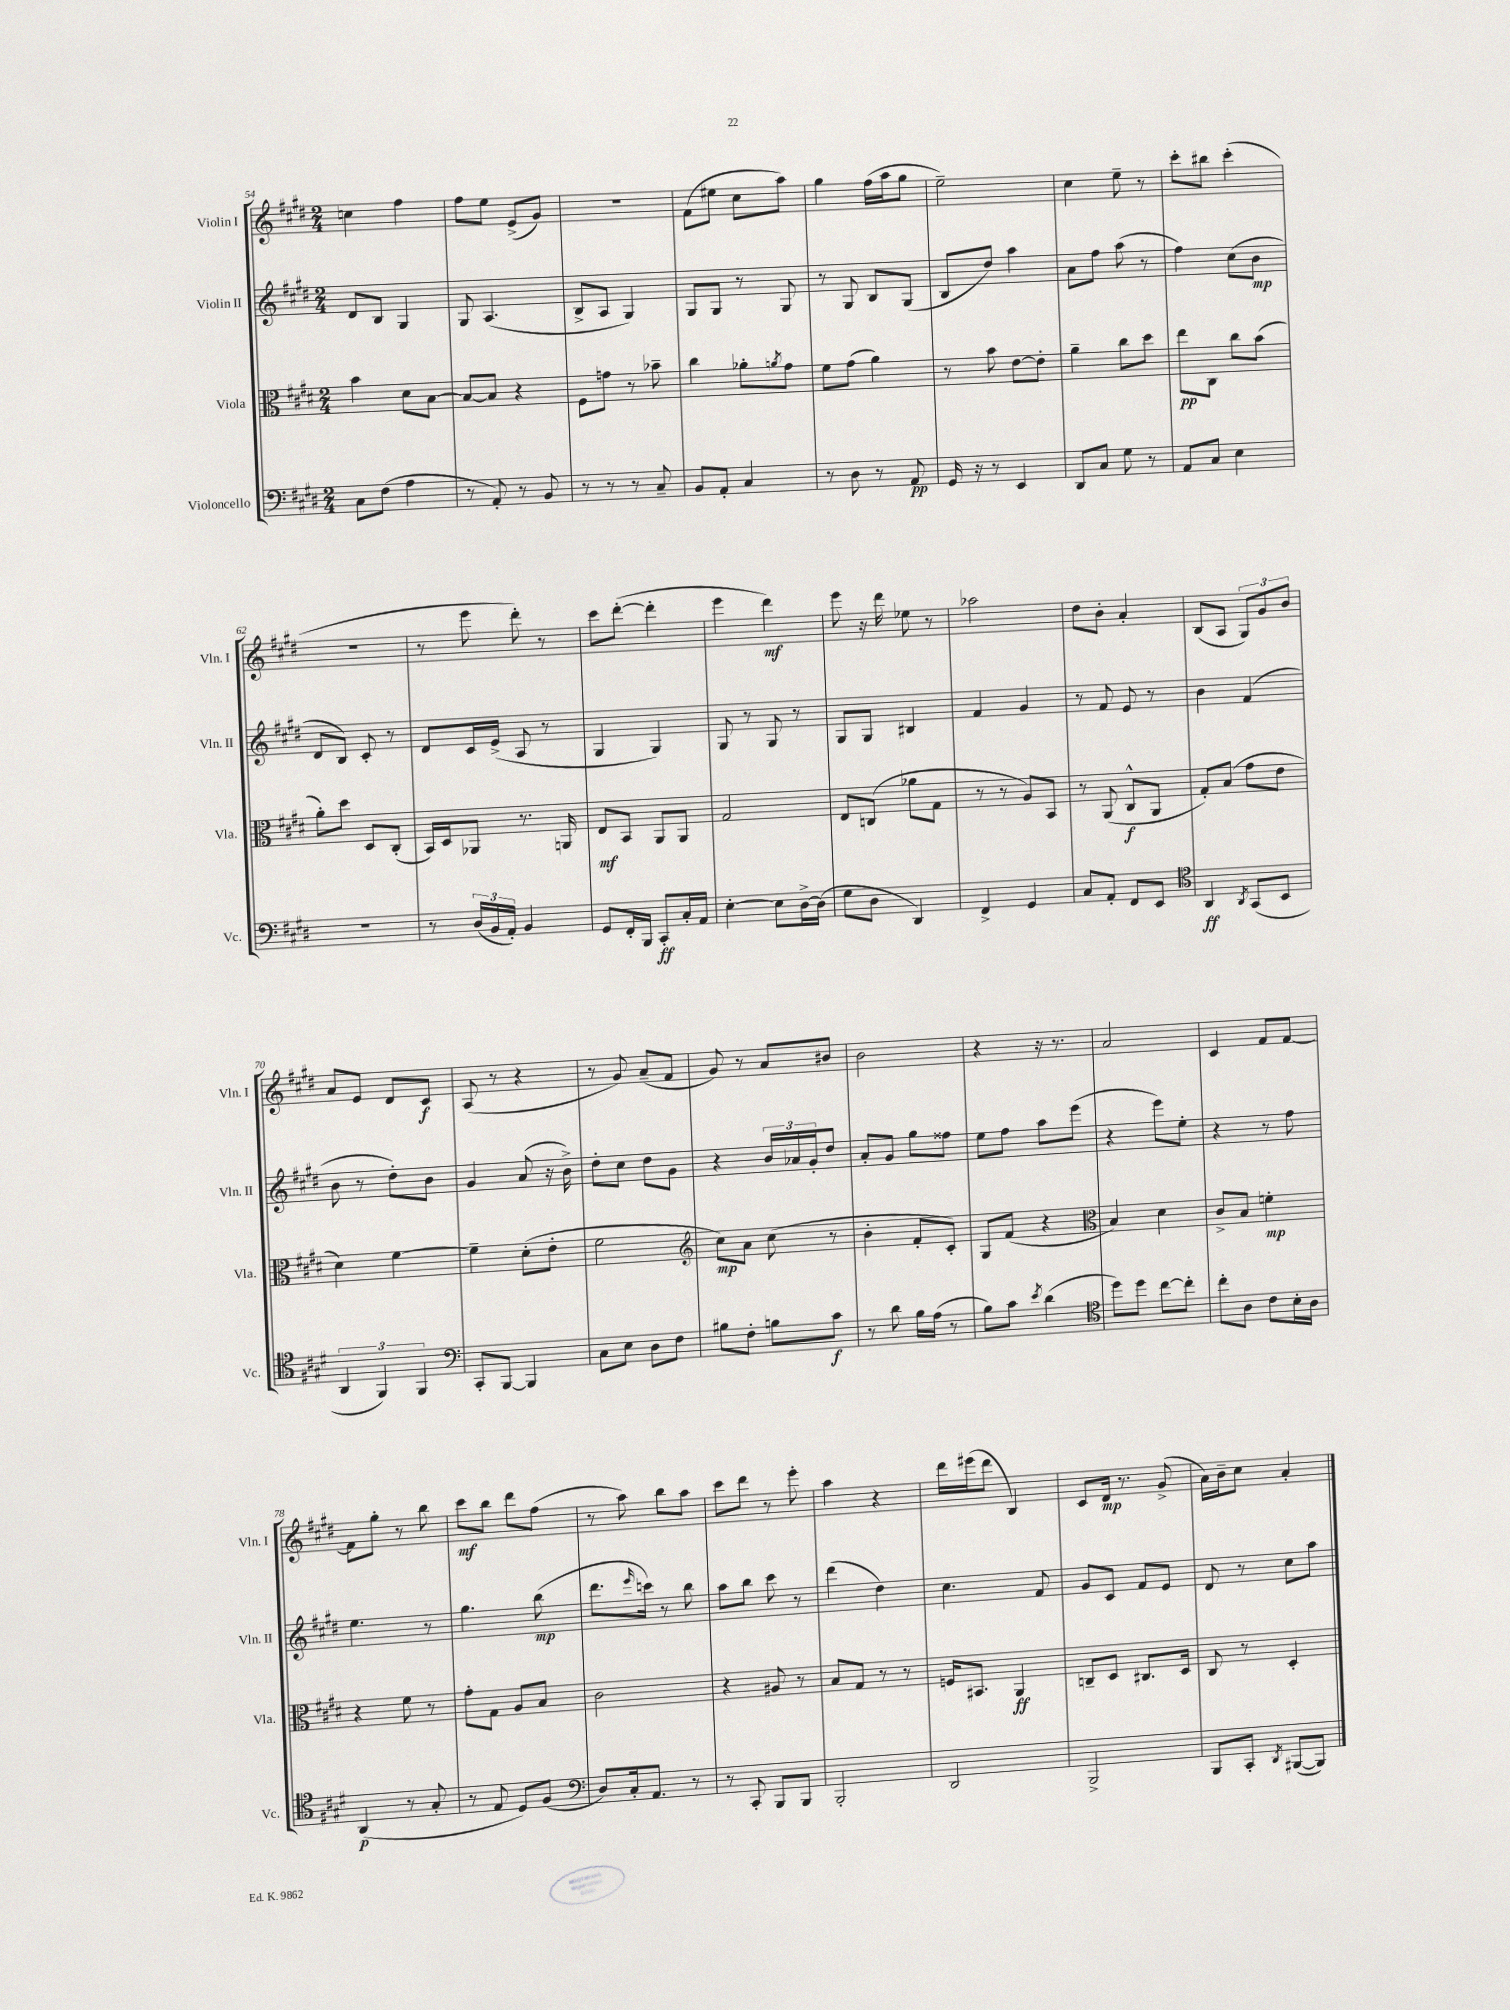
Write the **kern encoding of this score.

**kern	**dynam	**kern	**dynam	**kern	**dynam	**kern	**dynam
*part4	*part4	*part3	*part3	*part2	*part2	*part1	*part1
*staff4	*staff4	*staff3	*staff3	*staff2	*staff2	*staff1	*staff1
*I"Violoncello	*	*I"Viola	*	*I"Violin II	*	*I"Violin I	*
*I'Vc.	*	*I'Vla.	*	*I'Vln. II	*	*I'Vln. I	*
*clefF4	*	*clefC3	*	*clefG2	*	*clefG2	*
*k[f#c#g#d#]	*	*k[f#c#g#d#]	*	*k[f#c#g#d#]	*	*k[f#c#g#d#]	*
*M2/4	*	*M2/4	*	*M2/4	*	*M2/4	*
=54	=54	=54	=54	=54	=54	=54	=54
8C#\L	.	4b\	.	8d#/L	.	4ccn\	.
(8F#\J	.	.	.	8B/J	.	.	.
4A\	.	8d#\L	.	4G#/	.	4ff#\	.
.	.	[8B\J	.	.	.	.	.
=55	=55	=55	=55	=55	=55	=55	=55
8r	.	8B/L_	.	8G#/	.	8ff#\L	.
8AA'/)	.	8B/J]	.	(4.A/	.	8ee\J	.
8r	.	4r	.	.	.	(8e^/L	.
8BB/	.	.	.	.	.	8g#/J)	.
=56	=56	=56	=56	=56	=56	=56	=56
8r	.	8F#\L	.	8B^/L	.	2r	.
8r	.	8gn\J	.	8A/J	.	.	.
8r	.	8r	.	4G#/)	.	.	.
8C#~/	.	8b-X~\	.	.	.	.	.
=57	=57	=57	=57	=57	=57	=57	=57
8BB/L	.	4cc#\	.	8G#/L	.	(8f#\L	.
8AA'/J	.	.	.	8G#/J	.	8ee#X\J	.
4C#/	.	8a-X'\L	.	8r	.	8cc#\L	.
.	.	8qan/	.	.	.	.	.
.	.	8g#\J	.	8G#/	.	8aa\J)	.
=58	=58	=58	=58	=58	=58	=58	=58
8r	.	8f#\L	.	8r	.	4gg#\	.
8D#\	.	(8g#\J	.	8G#/	.	.	.
8r	.	4a\)	.	8B/L	.	(16ff#\LL	.
.	.	.	.	.	.	16aa\J	.
8AA/	pp	.	.	(8G#/J	.	8gg#\J	.
=59	=59	=59	=59	=59	=59	=59	=59
16GG#/	.	8r	.	8B/L	.	2ee~\)	.
16r	.	.	.	.	.	.	.
8r	.	8b\	.	8dd#/J)	.	.	.
4EE/	.	[8e\L	.	4aa\	.	.	.
.	.	8e'\J]	.	.	.	.	.
=60	=60	=60	=60	=60	=60	=60	=60
8DD#/L	.	4a~\	.	8a\L	.	4cc#\	.
8C#/J	.	.	.	8ff#\J	.	.	.
8G#\	.	8cc#\L	.	(8aa\	.	8ee~\	.
8r	.	8dd#\J	.	8r	.	8r	.
=61	=61	=61	=61	=61	=61	=61	=61
8AA/L	.	8ee\L	pp	4ff#\)	.	8ccc#'\L	.
8C#/J	.	8C#\J	.	.	.	8bb#X\J	.
4E\	.	8cc#\L	.	(8cc#\L	.	(4ccc#'\	.
.	.	(8b\J	.	8b\J	mp	.	.
!!LO:LB:g=z
=62	=62	=62	=62	=62	=62	=62	=62
2r	.	8a'\L)	.	8d#/L	.	2r	.
.	.	8dd#\J	.	8B/J)	.	.	.
.	.	8D#/L	.	8c#'/	.	.	.
.	.	(8C#'/J	.	8r	.	.	.
=63	=63	=63	=63	=63	=63	=63	=63
8r	.	16BB/LL)	.	8d#/L	.	8r	.
.	.	16D#/J	.	.	.	.	.
(24D#/LL	.	8AA-X/J	.	16c#/L	.	8eee\	.
24BB/	.	.	.	.	.	.	.
.	.	.	.	(16e^/JJ	.	.	.
24AA'/JJ)	.	.	.	.	.	.	.
4BB/	.	8.r	.	8A/	.	8ddd#'\)	.
.	.	.	.	8r	.	8r	.
.	.	16AAn/	.	.	.	.	.
=64	=64	=64	=64	=64	=64	=64	=64
8GG#/L	.	8E/L	mf	4G#/	.	8ccc#\L	.
16FF#'/L	.	8BB/J	.	.	.	([8ddd#'\J	.
16BBB/JJ	.	.	.	.	.	.	.
8CC#'/L	ff	8AA/L	.	4G#/)	.	4ddd#'\]	.
16C#'/L	.	8AA/J	.	.	.	.	.
16AA/JJ	.	.	.	.	.	.	.
=65	=65	=65	=65	=65	=65	=65	=65
[4E'\	.	2G#/	.	8G#/	.	4eee\	.
.	.	.	.	8r	.	.	.
8E\L]	.	.	.	8G#/	.	4ddd#\)	mf
[16D#^\L	.	.	.	8r	.	.	.
(16D#\JJ]	.	.	.	.	.	.	.
=66	=66	=66	=66	=66	=66	=66	=66
8G#\L	.	8E/L	.	8G#/L	.	8eee\	.
8D#\J	.	(8Cn/J	.	8G#/J	.	16r	.
.	.	.	.	.	.	16ddd#\	.
4DD#/)	.	8a-X\L	.	4B#X/	.	8ee-X\	.
.	.	8G#\J	.	.	.	8r	.
=67	=67	=67	=67	=67	=67	=67	=67
4FF#^/	.	8r	.	4f#/	.	2aa-X\	.
.	.	8r	.	.	.	.	.
4GG#/	.	8A/L)	.	4g#/	.	.	.
.	.	8BB/J	.	.	.	.	.
=68	=68	=68	=68	=68	=68	=68	=68
8C#/L	.	8r	.	8r	.	8dd#\L	.
8AA'/J	.	(8AA/	.	8f#/	.	8b'\J	.
8FF#/L	.	8C#^^/L	f	8e/	.	4a'/	.
8EE/J	.	8AA/J	.	8r	.	.	.
=69	=69	=69	=69	=69	=69	=69	=69
*clefC4	*	*	*	*	*	*	*
4AA/	ff	8G#'/L)	.	4b\	.	(8B/L	.
.	.	(8B/J	.	.	.	8A/J	.
8qAA/	.	.	.	.	.	.	.
(8GG#/L	.	8g#\L	.	(4f#/	.	12G#/L)	.
.	.	.	.	.	.	12g#/	.
8BB/J	.	8e\J	.	.	.	.	.
.	.	.	.	.	.	12b/J	.
!!LO:LB:g=z
=70	=70	=70	=70	=70	=70	=70	=70
6AA/	.	4d#\)	.	8b\	.	8a/L	.
.	.	.	.	8r	.	8e/J	.
6FF#/)	.	.	.	.	.	.	.
.	.	[4f#\	.	8dd#'\L)	.	8d#/L	.
6FF#/	.	.	.	.	.	.	.
.	.	.	.	8b\J	.	8c#/J	f
=71	=71	=71	=71	=71	=71	=71	=71
*clefF4	*	*	*	*	*	*	*
8CC#'/L	.	4f#~\]	.	4g#/	.	(8A/	.
[8BBB/J	.	.	.	.	.	8r	.
4BBB/]	.	(8d#'\L	.	(8a/	.	4r	.
.	.	8e'\J	.	16r	.	.	.
.	.	.	.	16b^\)	.	.	.
=72	=72	=72	=72	=72	=72	=72	=72
8C#\L	.	2f#\	.	8dd#'\L	.	8r	.
8E\J	.	.	.	8cc#\J	.	8g#/)	.
8D#\L	.	.	.	8dd#\L	.	(8a~/L	.
8F#\J	.	.	.	8g#\J	.	8f#/J	.
=73	=73	=73	=73	=73	=73	=73	=73
*	*	*clefG2	*	*	*	*	*
8B#X\L	.	8cc#\L)	mp	4r	.	8g#/)	.
8F#'\J	.	8a\J	.	.	.	8r	.
8Bn\L	.	(8cc#\	.	24b/LL	.	8a/L	.
.	.	.	.	24a-X/	.	.	.
.	.	.	.	24g#'/J	.	.	.
8c#\J	f	8r	.	8dd#/J	.	8b#X/J	.
=74	=74	=74	=74	=74	=74	=74	=74
8r	.	4b'\	.	8a'/L	.	2b\	.
8d#\	.	.	.	8g#/J	.	.	.
16B\LL	.	8f#'/L	.	8gg#\L	.	.	.
(16A\JJ	.	.	.	.	.	.	.
8r	.	8c#'/J)	.	8ff##X\J	.	.	.
=75	=75	=75	=75	=75	=75	=75	=75
8B\L)	.	8G#/L	.	8ee\L	.	4r	.
8c#\J	.	(8f#/J	.	8ff#\J	.	.	.
8qe/	.	.	.	.	.	.	.
(4d#\	.	4r	.	8aa\L	.	16r	.
.	.	.	.	.	.	8.r	.
.	.	.	.	(8eee\J	.	.	.
=76	=76	=76	=76	=76	=76	=76	=76
*clefC4	*	*clefC3	*	*	*	*	*
8dd#\L)	.	4B/)	.	4r	.	2a/	.
8dd#\J	.	.	.	.	.	.	.
[8cc#\L	.	4d#\	.	8eee\L)	.	.	.
8cc#'\J]	.	.	.	8ee'\J	.	.	.
=77	=77	=77	=77	=77	=77	=77	=77
8cc#'\L	.	8c#^/L	.	4r	.	4c#/	.
8A\J	.	8B/J	.	.	.	.	.
8c#\L	.	4fn'\	mp	8r	.	8f#/L	.
16B'\L	.	.	.	8ff#\	.	[8f#/J	.
16A\JJ	.	.	.	.	.	.	.
!!LO:LB:g=z
=78	=78	=78	=78	=78	=78	=78	=78
(4AA/	p	4r	.	4.ee\	.	8f#\L]	.
.	.	.	.	.	.	8gg#'\J	.
8r	.	8f#\	.	.	.	8r	.
8G#'/	.	8r	.	8r	.	8bb\	.
=79	=79	=79	=79	=79	=79	=79	=79
8r	.	8g#'\L	.	4.gg#\	.	8ccc#\L	mf
8E/	.	8G#\J	.	.	.	8bb\J	.
8D#/L)	.	8A/L	.	.	.	8ddd#\L	.
(8F#/J	.	8B/J	.	(8bb\	mp	(8ff#\J	.
=80	=80	=80	=80	=80	=80	=80	=80
*clefF4	*	*	*	*	*	*	*
8D#/L)	.	2c#\	.	8.ddd#\L	.	8r	.
16C#'/k	.	.	.	.	.	8aa\)	.
.	.	.	.	16qqeee/	.	.	.
8.AA/J	.	.	.	16cccn\Jk)	.	.	.
.	.	.	.	8r	.	8bb\L	.
8r	.	.	.	8bb\	.	8aa\J	.
=81	=81	=81	=81	=81	=81	=81	=81
8r	.	4r	.	8aa\L	.	8ccc#\L	.
8CC#'/	.	.	.	8bb\J	.	8ddd#\J	.
8BBB/L	.	8A#X/	.	8ccc#\	.	8r	.
8BBB/J	.	8r	.	8r	.	8eee'\	.
=82	=82	=82	=82	=82	=82	=82	=82
2BBB'/	.	8B/L	.	(4ddd#\	.	4aa\	.
.	.	8G#/J	.	.	.	.	.
.	.	8r	.	4dd#\)	.	4r	.
.	.	8r	.	.	.	.	.
=83	=83	=83	=83	=83	=83	=83	=83
2DD#/	.	16Fn/KL	.	4.cc#\	.	16ddd#\LL	.
.	.	8.BB#X/J	.	.	.	(16eee#X\J	.
.	.	.	.	.	.	8ddd#\J	.
.	.	4AA/	ff	.	.	4B/)	.
.	.	.	.	8f#/	.	.	.
=84	=84	=84	=84	=84	=84	=84	=84
2BBB^/	.	8Cn~/L	.	8g#/L	.	8c#/L	.
.	.	8D#/J	.	8c#/J	.	16d#/Jk	mp
.	.	.	.	.	.	8.r	.
.	.	8.C#X/L	.	8f#/L	.	.	.
.	.	.	.	8e/J	.	(8g#^/	.
.	.	16D#/Jk	.	.	.	.	.
=85	=85	=85	=85	=85	=85	=85	=85
8BBB/L	.	8C#/	.	8d#/	.	16a\LL)	.
.	.	.	.	.	.	16b~\J	.
8CC#'/J	.	8r	.	8r	.	8cc#\J	.
8qDD#/	.	.	.	.	.	.	.
([8BBB#X/L	.	4D#'/	.	8cc#\L	.	4a'/	.
8BBB#/J])	.	.	.	8aa\J	.	.	.
==	==	==	==	==	==	==	==
*-	*-	*-	*-	*-	*-	*-	*-
